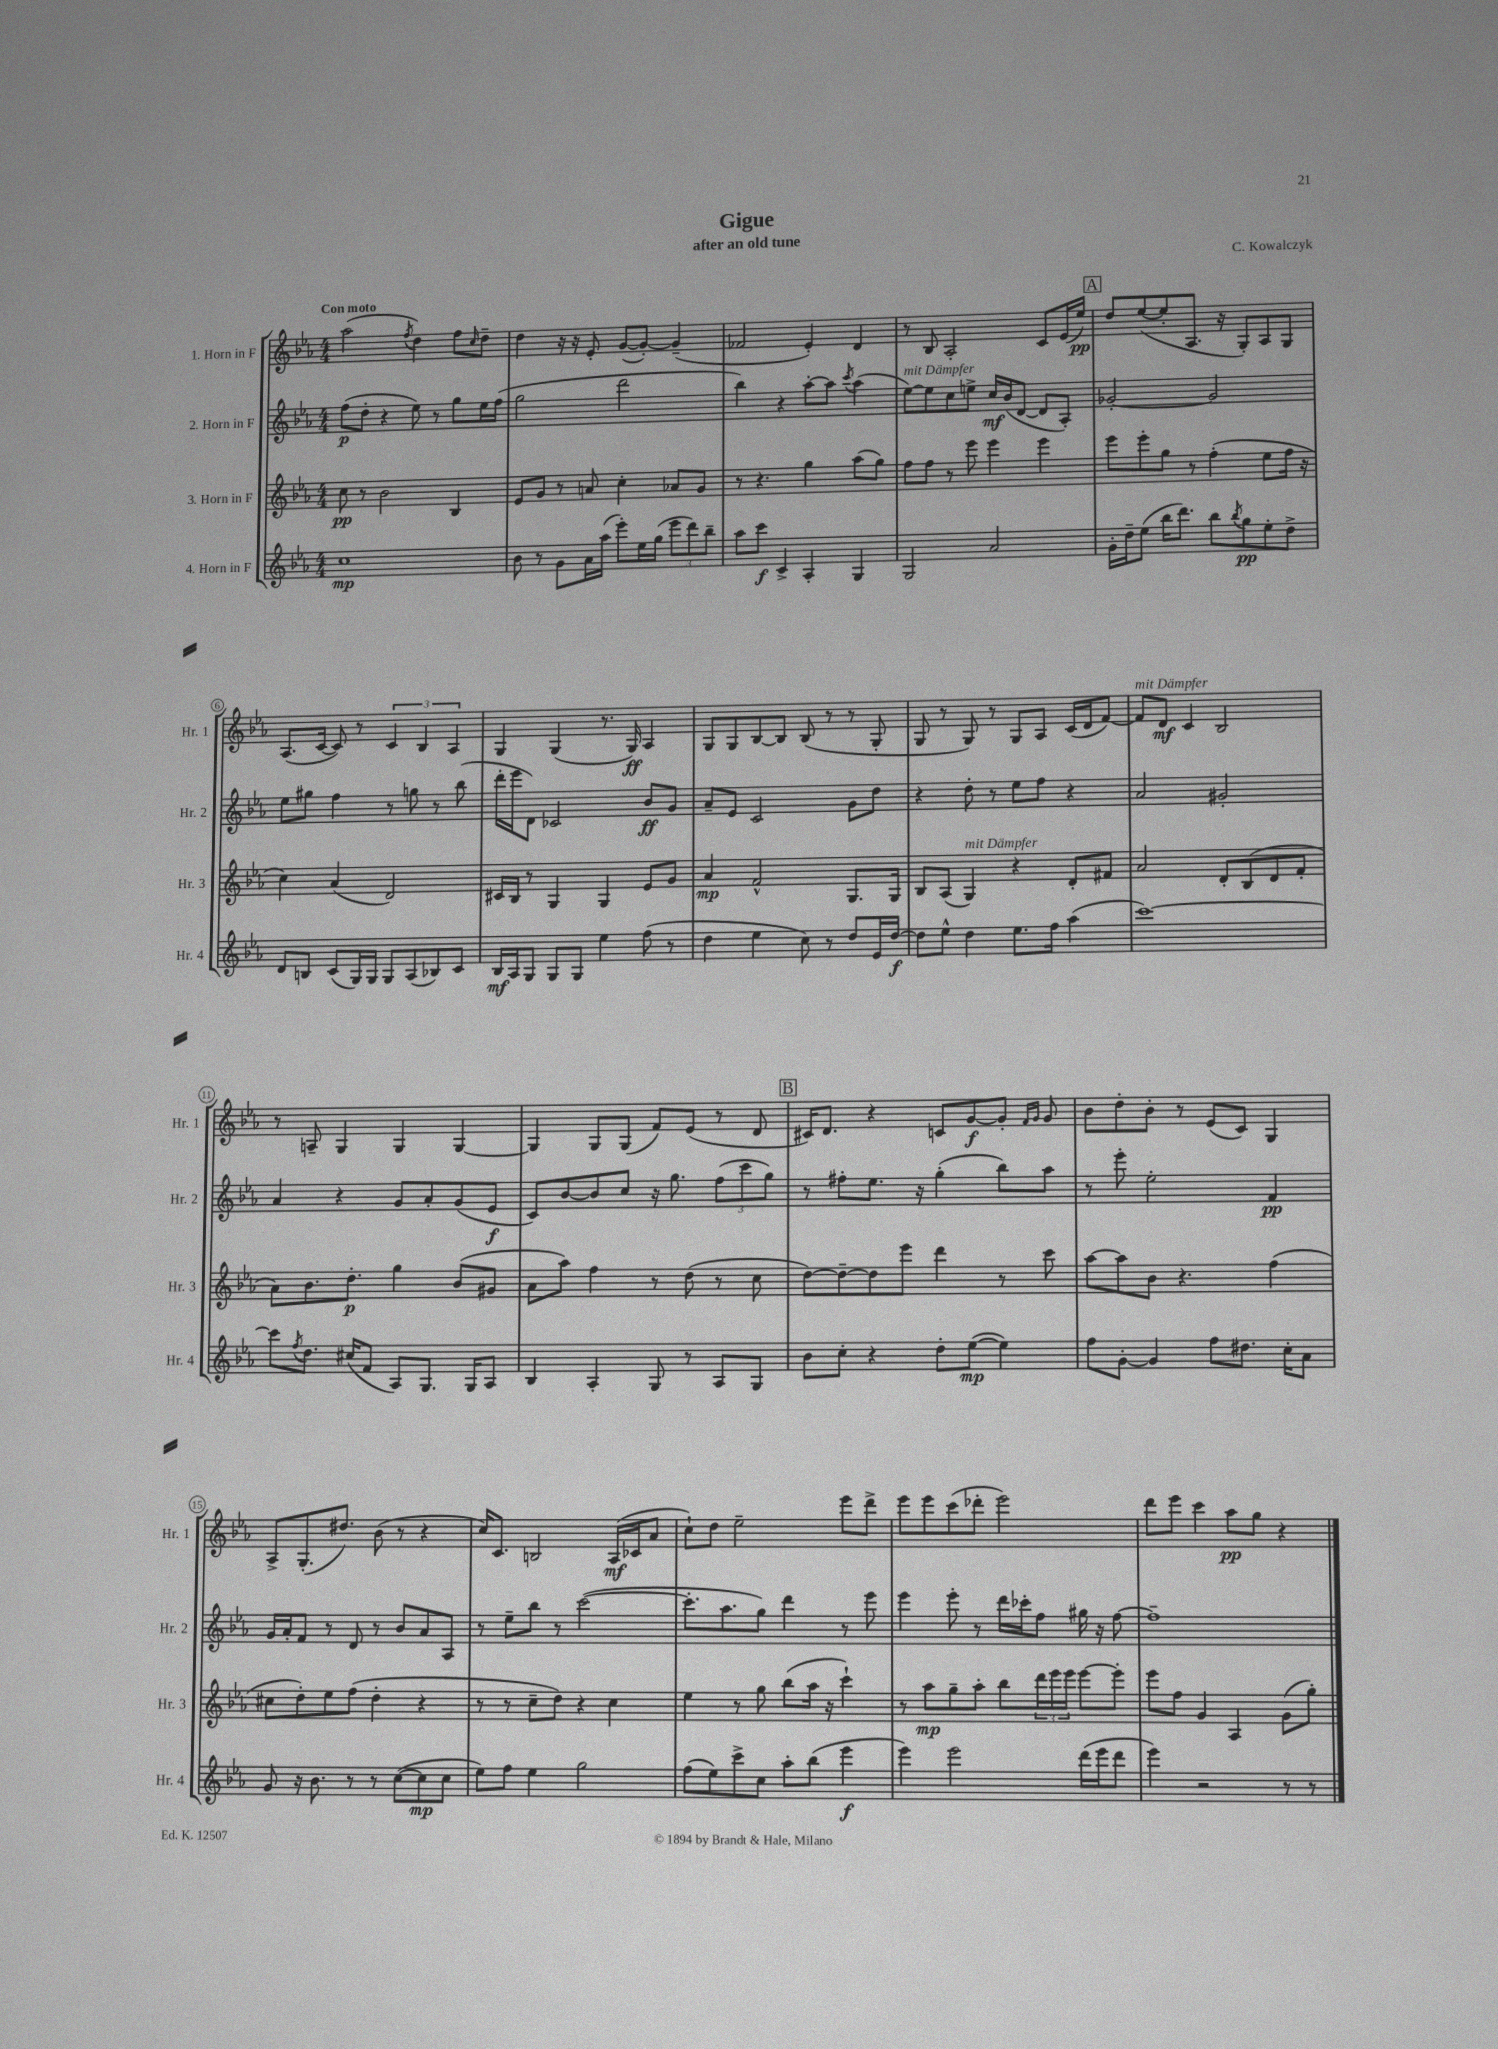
\header { title = "Gigue" composer = "C. Kowalczyk" subtitle = "after an old tune" }
<<
\new StaffGroup <<
\new Staff = "s0" \with { instrumentName = "1. Horn in F" shortInstrumentName = "Hr. 1" } {
    \clef treble \key ees \major \numericTimeSignature \time 4/4 \tempo "Con moto"
    aes''2( \acciaccatura { f''8 } d''4) f''8 \grace { c''16 } d''8-- |
    d''4 r16 r16 ees'8-. g'8~( g'8~-.) g'4--( |
    fes'2 ees'4-.) d'4 |
    r8 bes8 aes2-. c'8 ees'16( ees''16\pp) |
    \mark \markup { \box "A" } d''8 ees''8~( ees''8-. aes8. r16 g8-.) aes8 g8 |
    aes8.( c'16~ c'8) r8 \tuplet 3/2 { c'4 bes4 aes4 } |
    g4 g4( r8. g16\ff) aes4 |
    g8 g8 bes8~ bes8 bes8( r8 r8 g8-. |
    g8 r8 g8) r8 g8 aes8 c'16( d'16 f'8~) |
    f'8^\markup { \italic "mit Dämpfer" } d'8\mf c'4 bes2 |
    r8 a8-- g4 g4 g4~ |
    g4 g8 g8( f'8) ees'8( r8 d'8 |
    \mark \markup { \box "B" } cis'16) d'8. r4 c'8 g'8~\f g'8-. \grace { f'16 g'16 } g'8 |
    bes'8 d''8-. bes'8-. r8 ees'8( c'8) g4 |
    aes8-> g8.-.( dis''8.) bes'8( r8 r4 |
    c''16) c'8. b2 aes16\mf( ces'16 aes'8 |
    c''8-!) d''8 ees''2-- ees'''8 d'''8-> |
    ees'''8 ees'''8 c'''8( des'''8-. ees'''2) |
    d'''8 ees'''8 c'''4 aes''8\pp g''8 r4 \bar "|." |
}
\new Staff = "s1" \with { instrumentName = "2. Horn in F" shortInstrumentName = "Hr. 2" } {
    \clef treble \key ees \major \numericTimeSignature \time 4/4
    f''8\p( d''8-. r4 ees''8) r8 g''8 ees''16 f''16( |
    g''2 d'''2 |
    bes''4) r4 aes''8~-. aes''8 \acciaccatura { c'''8 } aes''4( |
    ees''8~^\markup { \italic "mit Dämpfer" }) ees''8 c''8 e''8-> c''16\mf bes'16( d'8~ d'8 aes8-.) |
    \mark \markup { \box "A" } ges'2~-. ges'2 |
    ees''8 gis''8 f''4 r8 g''8 r8 bes''8( |
    d'''16-. ees'''16 d'8) ces'2 bes'8\ff g'8 |
    aes'8-- ees'8 c'2 g'8 d''8 |
    r4 d''8-. r8 ees''8 f''8 r4 |
    aes'2 gis'2-. |
    aes'4 r4 g'8 aes'8-. g'8( ees'8\f |
    c'8) bes'8~ bes'8 c''8 r16 g''8. \tuplet 3/2 { f''8( c'''8 g''8) } |
    \mark \markup { \box "B" } r8 fis''8-. ees''8. r16 g''4-.( bes''8) aes''8 |
    r8 ees'''8-. ees''2-. f'4\pp |
    g'16 aes'16-. f'8 r8 d'8 r8 bes'8 aes'8 aes8 |
    r8 ees''8-- bes''8 r8 c'''2~( |
    c'''8.-. aes''8. g''8) d'''4 r8 ees'''8 |
    ees'''4 ees'''8-. r8 d'''16 ces'''16-. f''8 gis''16 r16 f''8~ |
    f''1-- \bar "|." |
}
\new Staff = "s2" \with { instrumentName = "3. Horn in F" shortInstrumentName = "Hr. 3" } {
    \clef treble \key ees \major \numericTimeSignature \time 4/4
    c''8\pp r8 bes'2 bes4 |
    ees'8 g'8 r8 a'8 c''4-. aes'8 g'8 |
    r8 r4. g''4 aes''8( g''8) |
    f''8 f''8 r8 ees'''8 ees'''4 ees'''4 |
    \mark \markup { \box "A" } ees'''8 ees'''8-. g''8 r8 f''4-.( ees''8 f''16 r16 |
    c''4) aes'4( d'2) |
    cis'16 bes16 r8 g4 g4 ees'8 g'8 |
    aes'4\mp f'2-^ g8. g16 |
    bes8 aes8( g4^\markup { \italic "mit Dämpfer" }) r4 d'8-. fis'8 |
    aes'2 d'8-. bes8( d'8 f'8-. |
    aes'8) bes'8. d''8.-.\p g''4 bes'8( gis'8 |
    aes'8 aes''8) f''4 r8 d''8( r8 c''8 |
    \mark \markup { \box "B" } d''8~) d''8~-- d''8 ees'''8 d'''4 r8 c'''8 |
    aes''8~ aes''8 bes'8 r4. f''4( |
    cis''8 d''8-.) ees''8 f''8( d''4-. r4 |
    r8 r8 c''8-- d''8) r4 c''4 |
    ees''4 r8 g''8 bes''8( aes''16 r16 c'''4-!) |
    r8 aes''8\mp g''8-- aes''8-. bes''8 \tuplet 3/2 { d'''16 ees'''16 ees'''16 } ees'''8~ ees'''8-. |
    ees'''8 f''8 g'4 aes4 g'8( g''8-.) \bar "|." |
}
\new Staff = "s3" \with { instrumentName = "4. Horn in F" shortInstrumentName = "Hr. 4" } {
    \clef treble \key ees \major \numericTimeSignature \time 4/4
    c''1\mp |
    bes'8 r8 g'8 aes'16 aes''16( ees'''8-.) ees''16 g''16( \tuplet 3/2 { ees'''8 d'''8) bes''8-- } |
    aes''8 c'''8\f c'4-> aes4-. g4 |
    g2 aes'2 |
    \mark \markup { \box "A" } g'16-. d''16-- ees''8( bes''16 d'''8.) bes''8 \acciaccatura { bes''8 } g''8\pp ees''8-. d''8-> |
    d'8 b8 c'8( g16) g16 g8 aes8( bes8) c'8 |
    bes16\mf aes16 g8 g8 g8 ees''4 f''8( r8 |
    d''4 ees''4 c''8) r8 d''8 ees'16 d''16~\f |
    d''8 ees''8-^ d''4 ees''8. f''16 aes''4( |
    c'''1~) |
    c'''8 \acciaccatura { f''8 } d''8. cis''16( f'8 aes8) g8. g16 aes8 |
    bes4 aes4-. g8 r8 aes8 g8 |
    \mark \markup { \box "B" } bes'8 c''8-. r4 d''8-. ees''8~\mp( ees''4) |
    f''8 g'8~-. g'4 f''8 dis''8. c''16-. aes'8 |
    g'8 r16 bes'8. r8 r8 c''8~( c''8\mp c''8 |
    ees''8) f''8 ees''4 g''2 |
    f''8( ees''8) c'''8-> c''8 aes''8-. bes''8( ees'''4\f |
    ees'''4) ees'''2 d'''16( ees'''16 d'''8 |
    ees'''4) r2 r8 r8 \bar "|." |
}
>>
>>
\layout { \context { \Score \override BarNumber.stencil = #(make-stencil-circler 0.1 0.3 ly:text-interface::print) } }
